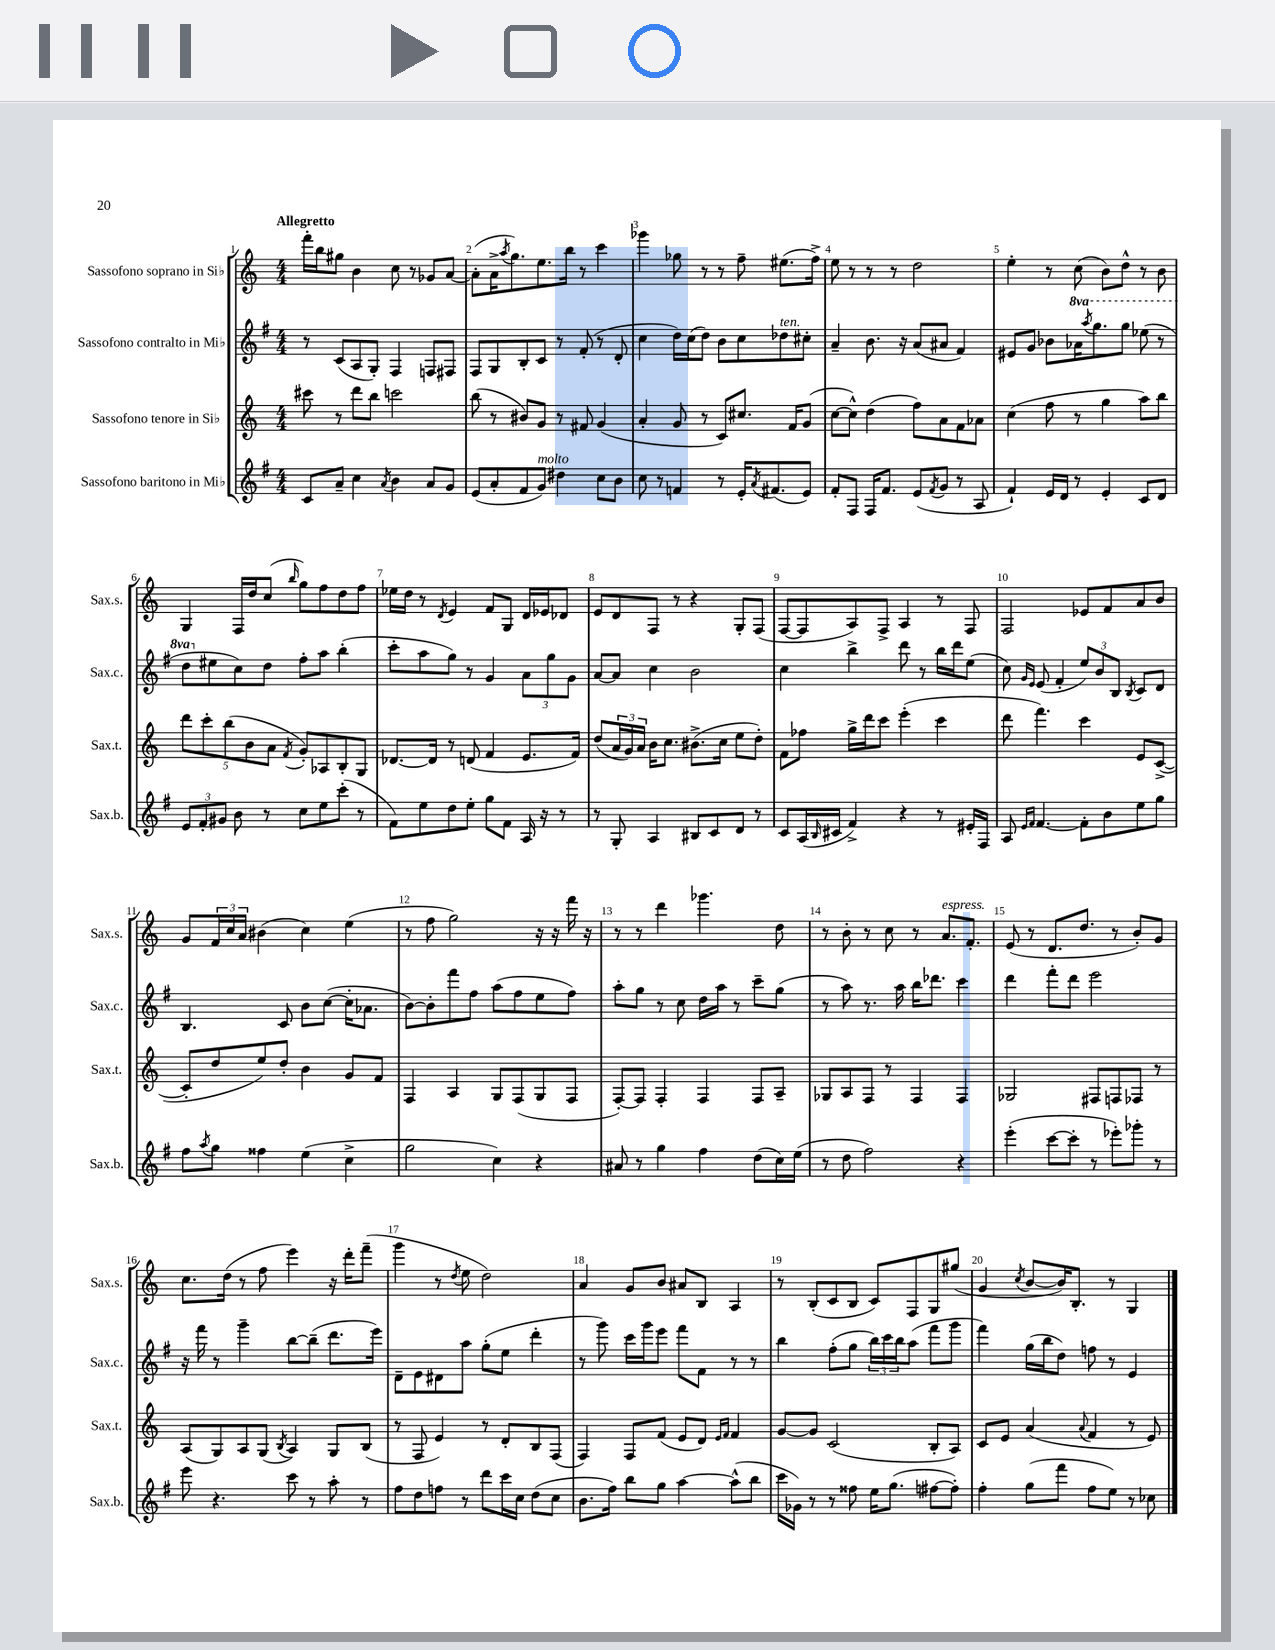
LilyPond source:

<<
\new StaffGroup <<
\new Staff = "s0" \with { instrumentName = "Sassofono soprano in Sib" shortInstrumentName = "Sax.s." } {
    \clef treble \key c \major \numericTimeSignature \time 4/4 \tempo "Allegretto"
    f'''16-. b''16 gis''8 b'4 c''8 r8 ges'8 a'8~ |
    a'8-.( a'16-> \acciaccatura { a''8 } g''8.) e''8. b''16 r8 c'''4 |
    ges'''4 ges''8 r8 r8 f''8-- eis''8.( f''16->) |
    e''8 r8 r8 r8 d''2 |
    e''4-. r8 c''8( b'8) d''8-^ r8 b'8 |
    g4 f16 d''16 c''8( \grace { b''16 } g''8) f''8 d''8 f''8 |
    ees''16 d''16 r8 \acciaccatura { d'8 } e'4 f'8 g8 d'16 ees'16 des'8 |
    e'8 d'8 f8 r8 r4 g8-. f8( |
    f8~ f8 a8) f8-> a4 r8 f8 |
    f2 ees'8 f'8 a'8 b'8 |
    g'8 \tuplet 3/2 { f'16 c''16 a'16 } bis'4( c''4) e''4( |
    r8 f''8 g''2) r16 r16 f'''16 r16 |
    r8 r8 d'''4 ges'''4. d''8 |
    r8 b'8-. r8 c''8 r8 a'8.^\markup { \italic "espress." } f'8.-. |
    e'8( r8 d'8. d''8. r8 b'8-.) g'8 |
    c''8. d''16( r8 f''8 e'''4) r16 d'''16-. f'''8--( |
    g'''4 r8 \acciaccatura { d''8 } e''8 d''2) |
    a'4 g'8 b'8 ais'8 b8 a4 |
    r8 b8-.( c'8 b8 c'8) f8 g8 gis''8( |
    g'4 \acciaccatura { c''8 } b'8~ b'16) b8.-. r8 g4 \bar "|." |
}
\new Staff = "s1" \with { instrumentName = "Sassofono contralto in Mib" shortInstrumentName = "Sax.c." } {
    \clef treble \key g \major \numericTimeSignature \time 4/4 \set Staff.ottavationMarkups = #ottavation-simple-ordinals
    r8 c'8( a8 g8-.) fis4 f8 fis8 |
    fis8 g8 b8-. c'8 r8 fis'8-.( r8 d'8-. |
    c''4 d''16) c''16( d''8) b'8 c''8 des''8^\markup { \italic "ten." } cis''8-. |
    a'4-- b'8. r16 a'8( ais'8 fis'4) |
    eis'8 g'8 bes'8 \ottava #1 aes''16 \acciaccatura { a'''8 } g'''8. g'''8 ees'''8( r8 |
    d'''8 \ottava #0 eis''8 c''8) d''8 fis''8-. a''8 b''4-.( |
    c'''8-. a''8 g''8) r8 g'4 \tuplet 3/2 { a'8 g''8 g'8 } |
    a'8~ a'8 c''4 b'2 |
    c''4 b''4-> d'''8 r8 b''16 d'''16 e''8( |
    c''8) \grace { g'16 e'16 } e'8( fis'4-. \tuplet 3/2 { e''8) b'8 b8 } \acciaccatura { b8 } c'8 d'8 |
    b4. c'8 b'8 c''8~( c''16-. aes'8. |
    b'8~) b'8-. fis'''8 fis''8 a''8( fis''8 e''8 fis''8) |
    a''8-. g''8 r8 c''8 d''16 a''16 r8 c'''8-- g''8( |
    r8 a''8) r8. a''16 b''16 des'''8. c'''4 |
    d'''4 fis'''8-. d'''8 e'''2 |
    r16 fis'''16 r8 g'''4-- b''8~ b''8--( d'''8. e'''16) |
    d'8-- e'8 dis'8 a''8 g''8-.( e''8 d'''4-. |
    r8 g'''8) c'''16 g'''16 e'''8 fis'''8 fis'8 r8 r8 |
    b''4 fis''8-.( g''8 \tuplet 3/2 { b''16) c'''16 b''16 } a''8( fis'''8 g'''8 |
    fis'''4) g''16( b''16 d''8) f''8 r8 e'4 \bar "|." |
}
\new Staff = "s2" \with { instrumentName = "Sassofono tenore in Sib" shortInstrumentName = "Sax.t." } {
    \clef treble \key c \major \numericTimeSignature \time 4/4
    cis'''8 r8 d'''8 b''8 c'''2 |
    b''8( r8 bis'8) g'8 r8 fis'8 g'4( |
    a'4-. g'8 r8 c'8) cis''8. f'16 g'8( |
    c''8~ c''8-^) d''4( f''8) a'8 f'8 aes'8 |
    c''4( f''8 r8 g''4 a''8) b''8 |
    \tuplet 5/4 { d'''8 c'''8-. b''8( b'8 a'8 } \acciaccatura { f'8 } g'8-.) aes8 b8-. g8 |
    des'8.~ des'16 r8 d'8( f'4 e'8. f'16) |
    d''8( \tuplet 3/2 { a'16 g'16) a'16 } b'16 c''8. bis'8.->( c''16 e''8 d''8-.) |
    f'8 fes''8 g''16-> d'''16 c'''8 e'''4-.( c'''4 |
    d'''8 f'''4.) c'''4 e'8 c'8~->( |
    c'8-. d''8 e''8) d''8-. b'4 g'8 f'8 |
    f4 a4 g8 f8( g8 f8 |
    f8~-.) f8 f4-. f4 f8 a8-- |
    ges8 a8 f8 r8 f4 f4 |
    ges2 fis8 f8 fes8 r8 |
    a8( g8) a8 g8( \acciaccatura { b8 } a4) g8 b8( |
    r8 f8 e'4) r8 d'8-. b8 f8( |
    f4) f8 f'8( e'8 d'8) \grace { e'16 f'16 } f'4 |
    g'8~ g'8 c'2( b8-. a8) |
    c'8 e'8 a'4( \appoggiatura { a'8 } f'4 r8 e'8) \bar "|." |
}
\new Staff = "s3" \with { instrumentName = "Sassofono baritono in Mib" shortInstrumentName = "Sax.b." } {
    \clef treble \key g \major \numericTimeSignature \time 4/4
    c'8 a'8-- c''4 \acciaccatura { a'8 } b'4 a'8 g'8 |
    e'8( a'8-. fis'8 g'8^\markup { \italic "molto" }) dis''4 c''8 b'8 |
    c''8 r8 f'4 r8 e'16-. \acciaccatura { a'8 } fis'8.( e'8) |
    fis'8-. fis8 fis16 fis'8. e'8( \acciaccatura { fis'8 } g'8 r8 a8 |
    fis'4-!) e'16 d'16 r8 e'4-. c'8 d'8 |
    \tuplet 3/2 { e'8 fis'8-. gis'8 } b'8 r8 c''8 e''8 c'''8-.( r8 |
    fis'8) e''8 d''8 e''8-. g''8 fis'8 a16 r16 r8 |
    r8 g8-. a4 bis8 c'8 d'8 r8 |
    c'8 a16( \grace { b16 } cis'16 fis'4->) r4 r8 eis'16-. fis16 |
    a8 \grace { e'16 fis'16 } fis'4.~ fis'8-. b'8 e''8 g''8 |
    fis''8 \acciaccatura { a''8 } g''8 fisis''4 e''4( c''4-> |
    g''2 c''4) r4 |
    ais'8 r8 g''4 fis''4 d''8( c''16) e''16( |
    r8 d''8 fis''2) r4 |
    e'''4-.( c'''8~ c'''8-. r8 ees'''8-.) ges'''8-. r8 |
    e'''8 r4. c'''8 r8 a''8-. r8 |
    fis''8 d''8 f''8 r8 d'''8 c'''16 c''16 d''8( c''8 |
    b'8. fis''16) b''8 g''8 a''4~ a''8-^( b''8 |
    c'''16 ges'16) r8 r8 fisis''8 e''16 g''8.( fis''8~ fis''8-.) |
    fis''4-. g''8( fis'''8 fis''8 e''8) r8 ces''8 \bar "|." |
}
>>
>>
\layout { \context { \Score \override BarNumber.break-visibility = ##(#f #t #t) barNumberVisibility = #all-bar-numbers-visible } }
